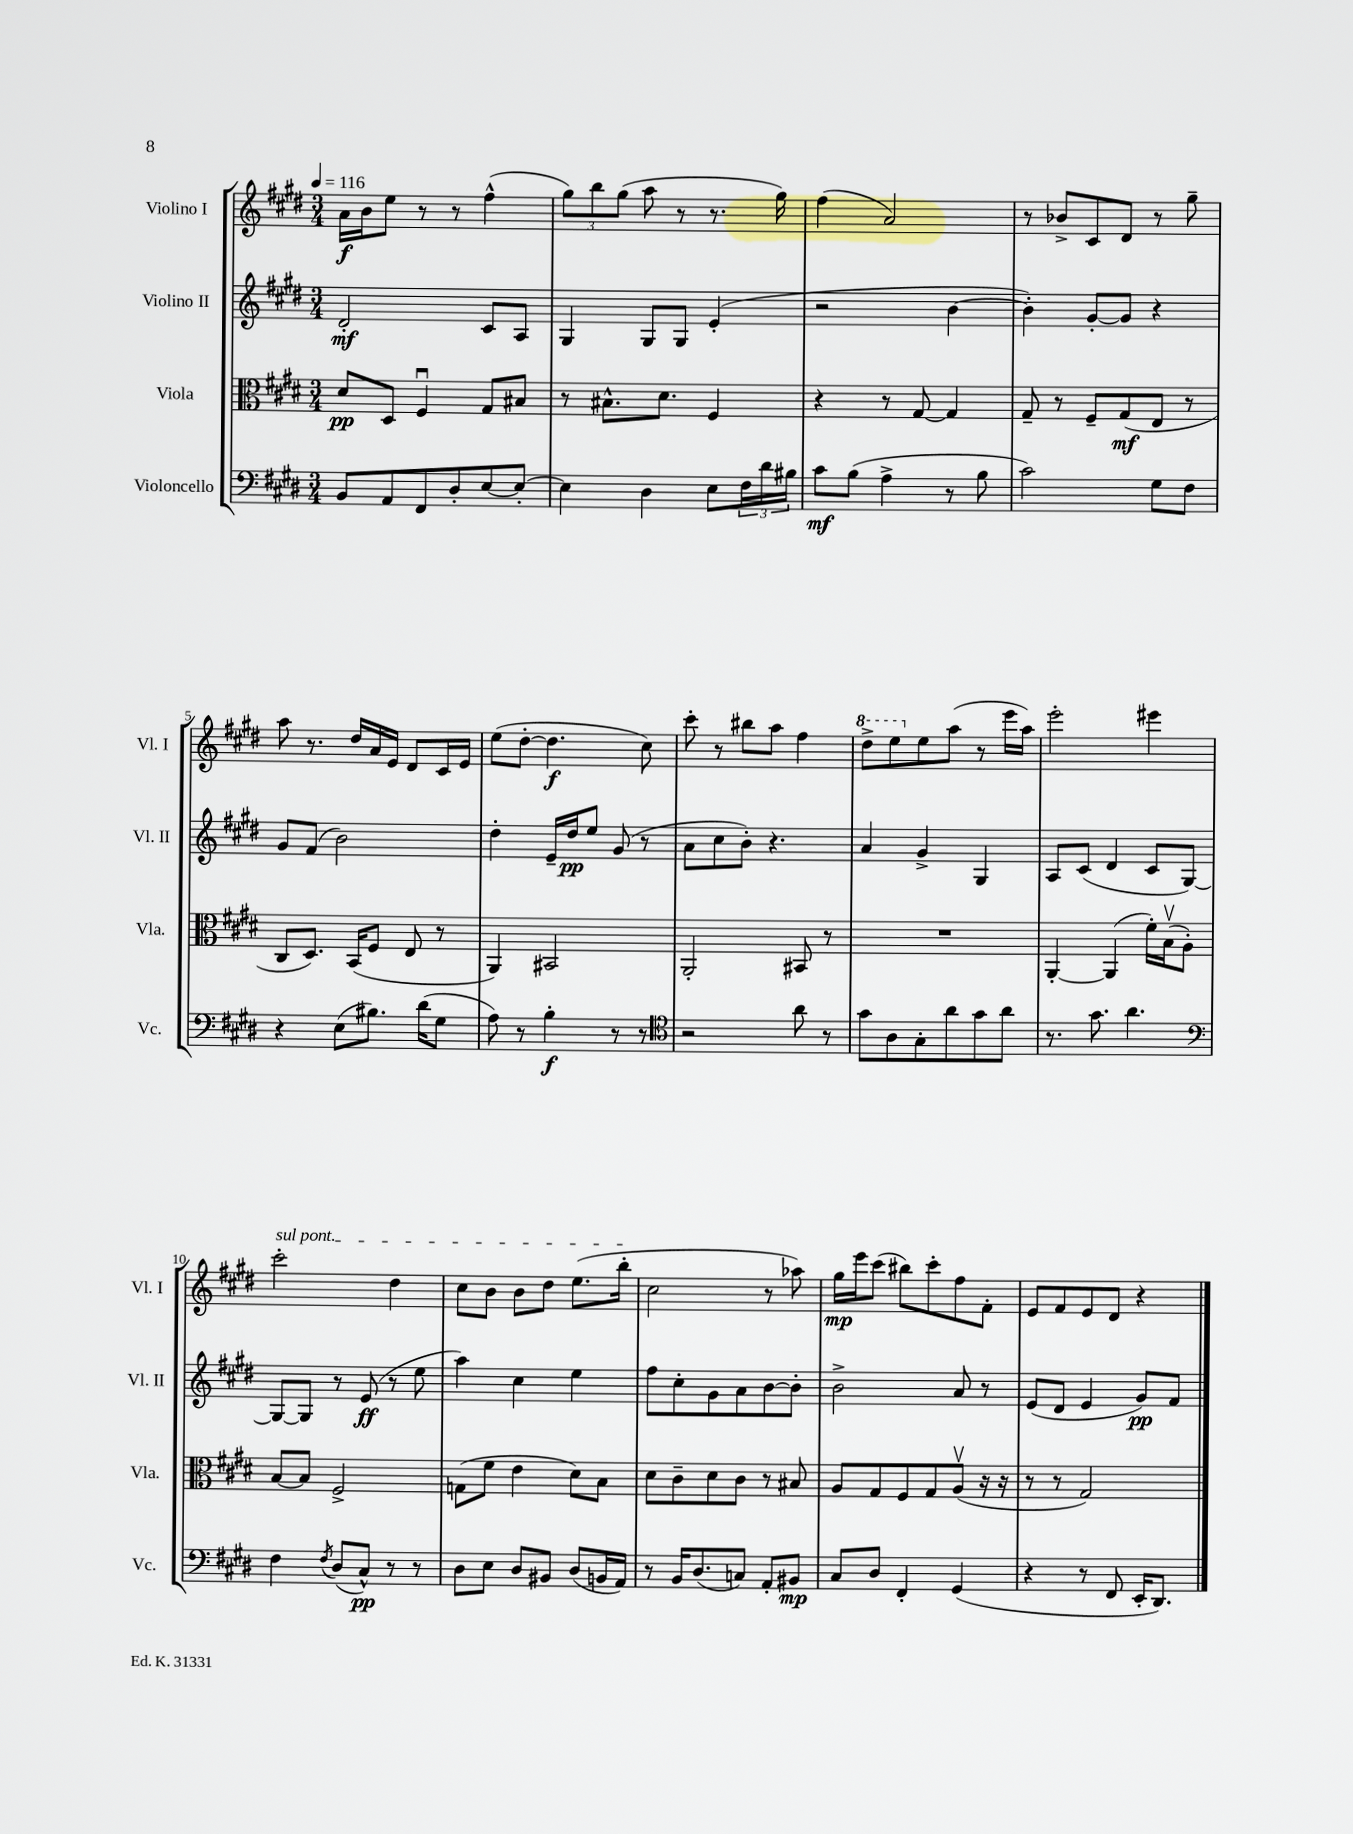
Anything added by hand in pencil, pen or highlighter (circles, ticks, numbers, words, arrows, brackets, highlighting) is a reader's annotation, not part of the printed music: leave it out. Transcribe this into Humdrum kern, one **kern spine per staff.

**kern	**dynam	**kern	**dynam	**kern	**dynam	**kern	**dynam
*part4	*part4	*part3	*part3	*part2	*part2	*part1	*part1
*staff4	*staff4	*staff3	*staff3	*staff2	*staff2	*staff1	*staff1
*I"Violoncello	*	*I"Viola	*	*I"Violino II	*	*I"Violino I	*
*I'Vc.	*	*I'Vla.	*	*I'Vl. II	*	*I'Vl. I	*
*clefF4	*	*clefC3	*	*clefG2	*	*clefG2	*
*k[f#c#g#d#]	*	*k[f#c#g#d#]	*	*k[f#c#g#d#]	*	*k[f#c#g#d#]	*
*M3/4	*	*M3/4	*	*M3/4	*	*M3/4	*
*MM116	*	*MM116	*	*MM116	*	*MM116	*
=1	=1	=1	=1	=1	=1	=1	=1
8BB/L	.	8d#/L	pp	2d#'/	mf	16a\LL	f
.	.	.	.	.	.	16b\J	.
8AA/	.	8D#/J	.	.	.	8ee\J	.
8FF#/	.	4F#u/	.	.	.	8r	.
8D#'/	.	.	.	.	.	8r	.
[8E/	.	8G#/L	.	8c#/L	.	(4ff#^^\	.
8E'/J_	.	8B#X/J	.	8A/J	.	.	.
=2	=2	=2	=2	=2	=2	=2	=2
4E\]	.	8r	.	4G#/	.	12gg#\L)	.
.	.	.	.	.	.	12bb\	.
.	.	8.B#X^^\L	.	.	.	.	.
.	.	.	.	.	.	(12gg#\J	.
4D#\	.	.	.	8G#/L	.	8aa\	.
.	.	8.d#\J	.	.	.	.	.
.	.	.	.	8G#/J	.	8r	.
8E\L	.	4F#/	.	(4e'/	.	8.r	.
24F#\L	.	.	.	.	.	.	.
24d#\	.	.	.	.	.	.	.
.	.	.	.	.	.	16gg#\)	.
24B#X\JJ	.	.	.	.	.	.	.
=3	=3	=3	=3	=3	=3	=3	=3
8c#\L	mf	4r	.	2r	.	(4ff#\	.
(8B\J	.	.	.	.	.	.	.
4A^\	.	8r	.	.	.	2a/)	.
.	.	[8G#/	.	.	.	.	.
8r	.	4G#/]	.	[4b\	.	.	.
8B\	.	.	.	.	.	.	.
=4	=4	=4	=4	=4	=4	=4	=4
2c#\)	.	8G#~/	.	4b'\])	.	8r	.
.	.	8r	.	.	.	8b-X^/L	.
.	.	8F#~/L	.	[8g#'/L	.	8c#/	.
.	.	(8G#/	mf	8g#/J]	.	8d#/J	.
8G#\L	.	8E/J	.	4r	.	8r	.
8F#\J	.	8r	.	.	.	8gg#~\	.
!!LO:LB:g=z
=5	=5	=5	=5	=5	=5	=5	=5
4r	.	8C#/L	.	8g#/L	.	8aa\	.
.	.	8.D#/J)	.	(8f#/J	.	8.r	.
(8E\L	.	.	.	2b\)	.	.	.
.	.	(16BB/KL	.	.	.	16dd#/LL	.
8.B#X\J)	.	8F#/J	.	.	.	16a/	.
.	.	.	.	.	.	16e/JJ	.
.	.	8E/	.	.	.	8d#/L	.
(16d#\KL	.	.	.	.	.	.	.
8G#\J	.	8r	.	.	.	16c#/L	.
.	.	.	.	.	.	16e/JJ	.
=6	=6	=6	=6	=6	=6	=6	=6
8A\)	.	4AA/)	.	4dd#'\	.	(8ee\L	.
8r	.	.	.	.	.	[8dd#'\J	.
4B'\	f	2BB#X/	.	16e~/LL	.	4.dd#\]	f
.	.	.	.	16dd#/J	pp	.	.
.	.	.	.	8ee/J	.	.	.
8r	.	.	.	(8g#/	.	.	.
8r	.	.	.	8r	.	8cc#\)	.
=7	=7	=7	=7	=7	=7	=7	=7
*clefC4	*	*	*	*	*	*	*
2r	.	2AA'/	.	8a\L	.	8ccc#'\	.
.	.	.	.	8cc#\	.	8r	.
.	.	.	.	8b'\J)	.	8bb#X\L	.
.	.	.	.	4.r	.	8aa\J	.
8a\	.	8BB#X/	.	.	.	4ff#\	.
8r	.	8r	.	.	.	.	.
=8	=8	=8	=8	=8	=8	=8	=8
*	*	*	*	*	*	*8va	*
8g#\L	.	2.r	.	4a/	.	8ddd#^\L	.
8A\	.	.	.	.	.	8eee\	.
*	*	*	*	*	*	*X8va	*
8G#'\	.	.	.	4g#^/	.	8ee\	.
8a\	.	.	.	.	.	(8aa\J	.
8g#\	.	.	.	4G#/	.	8r	.
8a\J	.	.	.	.	.	16eee\LL	.
.	.	.	.	.	.	16aa\JJ)	.
=9	=9	=9	=9	=9	=9	=9	=9
8.r	.	[4AA'/	.	8A/L	.	2eee'\	.
.	.	.	.	(8c#/J	.	.	.
8.g#\	.	.	.	.	.	.	.
.	.	(4AA/]	.	4d#/	.	.	.
4.a\	.	.	.	.	.	.	.
.	.	16f#'\LL)	.	8c#/L	.	4eee#X\	.
.	.	(16Bv\J	.	.	.	.	.
.	.	8A'\J)	.	[8G#/J)	.	.	.
!!LO:LB:g=z
=10	=10	=10	=10	=10	=10	=10	=10
*clefF4	*	*	*	*	*	*	*
!	!	!	!	!	!	!LO:TX:a:i:t=sul pont.	!
4F#\	.	[8B/L	.	8G#/L_	.	2ccc#'\	.
.	.	8B/J]	.	8G#/J]	.	.	.
8qF#/	.	.	.	.	.	.	.
(8D#/L	.	2F#^/	.	8r	.	.	.
8C#^^/J)	pp	.	.	(8e/	ff	.	.
8r	.	.	.	8r	.	4dd#\	.
8r	.	.	.	8ee\	.	.	.
=11	=11	=11	=11	=11	=11	=11	=11
8D#\L	.	(8Gn\L	.	4aa\)	.	8cc#\L	.
8E\J	.	8f#\J	.	.	.	8b\J	.
8D#/L	.	4e\	.	4cc#\	.	8b\L	.
8BB#X/J	.	.	.	.	.	8dd#\J	.
(8D#/L	.	8d#\L)	.	4ee\	.	(8.ee\L	.
16BBn/L	.	8B\J	.	.	.	.	.
16AA/JJ)	.	.	.	.	.	16bb'\Jk	.
=12	=12	=12	=12	=12	=12	=12	=12
8r	.	8d#\L	.	8ff#\L	.	2cc#\	.
16BB/KL	.	8c#~\	.	8cc#'\	.	.	.
(8.D#/	.	.	.	.	.	.	.
.	.	8d#\	.	8g#\	.	.	.
8Cn/J)	.	8c#\J	.	8a\	.	.	.
8AA'/L	.	8r	.	[8b\	.	8r	.
8BB#X/J	mp	8B#X/	.	8b'\J]	.	8aa-X\)	.
=13	=13	=13	=13	=13	=13	=13	=13
8C#/L	.	8A/L	.	2b^\	.	16gg#\LL	mp
.	.	.	.	.	.	16eee\J	.
8D#/J	.	8G#/	.	.	.	(8ccc#\J	.
4FF#'/	.	8F#/	.	.	.	8bb#X\L)	.
.	.	8G#/	.	.	.	8ccc#'\	.
(4GG#/	.	(8Av/J	.	8a/	.	8ff#\	.
.	.	16r	.	8r	.	8f#'\J	.
.	.	16r	.	.	.	.	.
=14	=14	=14	=14	=14	=14	=14	=14
4r	.	8r	.	(8e/L	.	8e/L	.
.	.	8r	.	8d#/J	.	8f#/	.
8r	.	2G#/)	.	4e/	.	8e/	.
8FF#/	.	.	.	.	.	8d#/J	.
16EE'/KL	.	.	.	8g#/L)	pp	4r	.
8.DD#/J)	.	.	.	.	.	.	.
.	.	.	.	8f#/J	.	.	.
==	==	==	==	==	==	==	==
*-	*-	*-	*-	*-	*-	*-	*-
